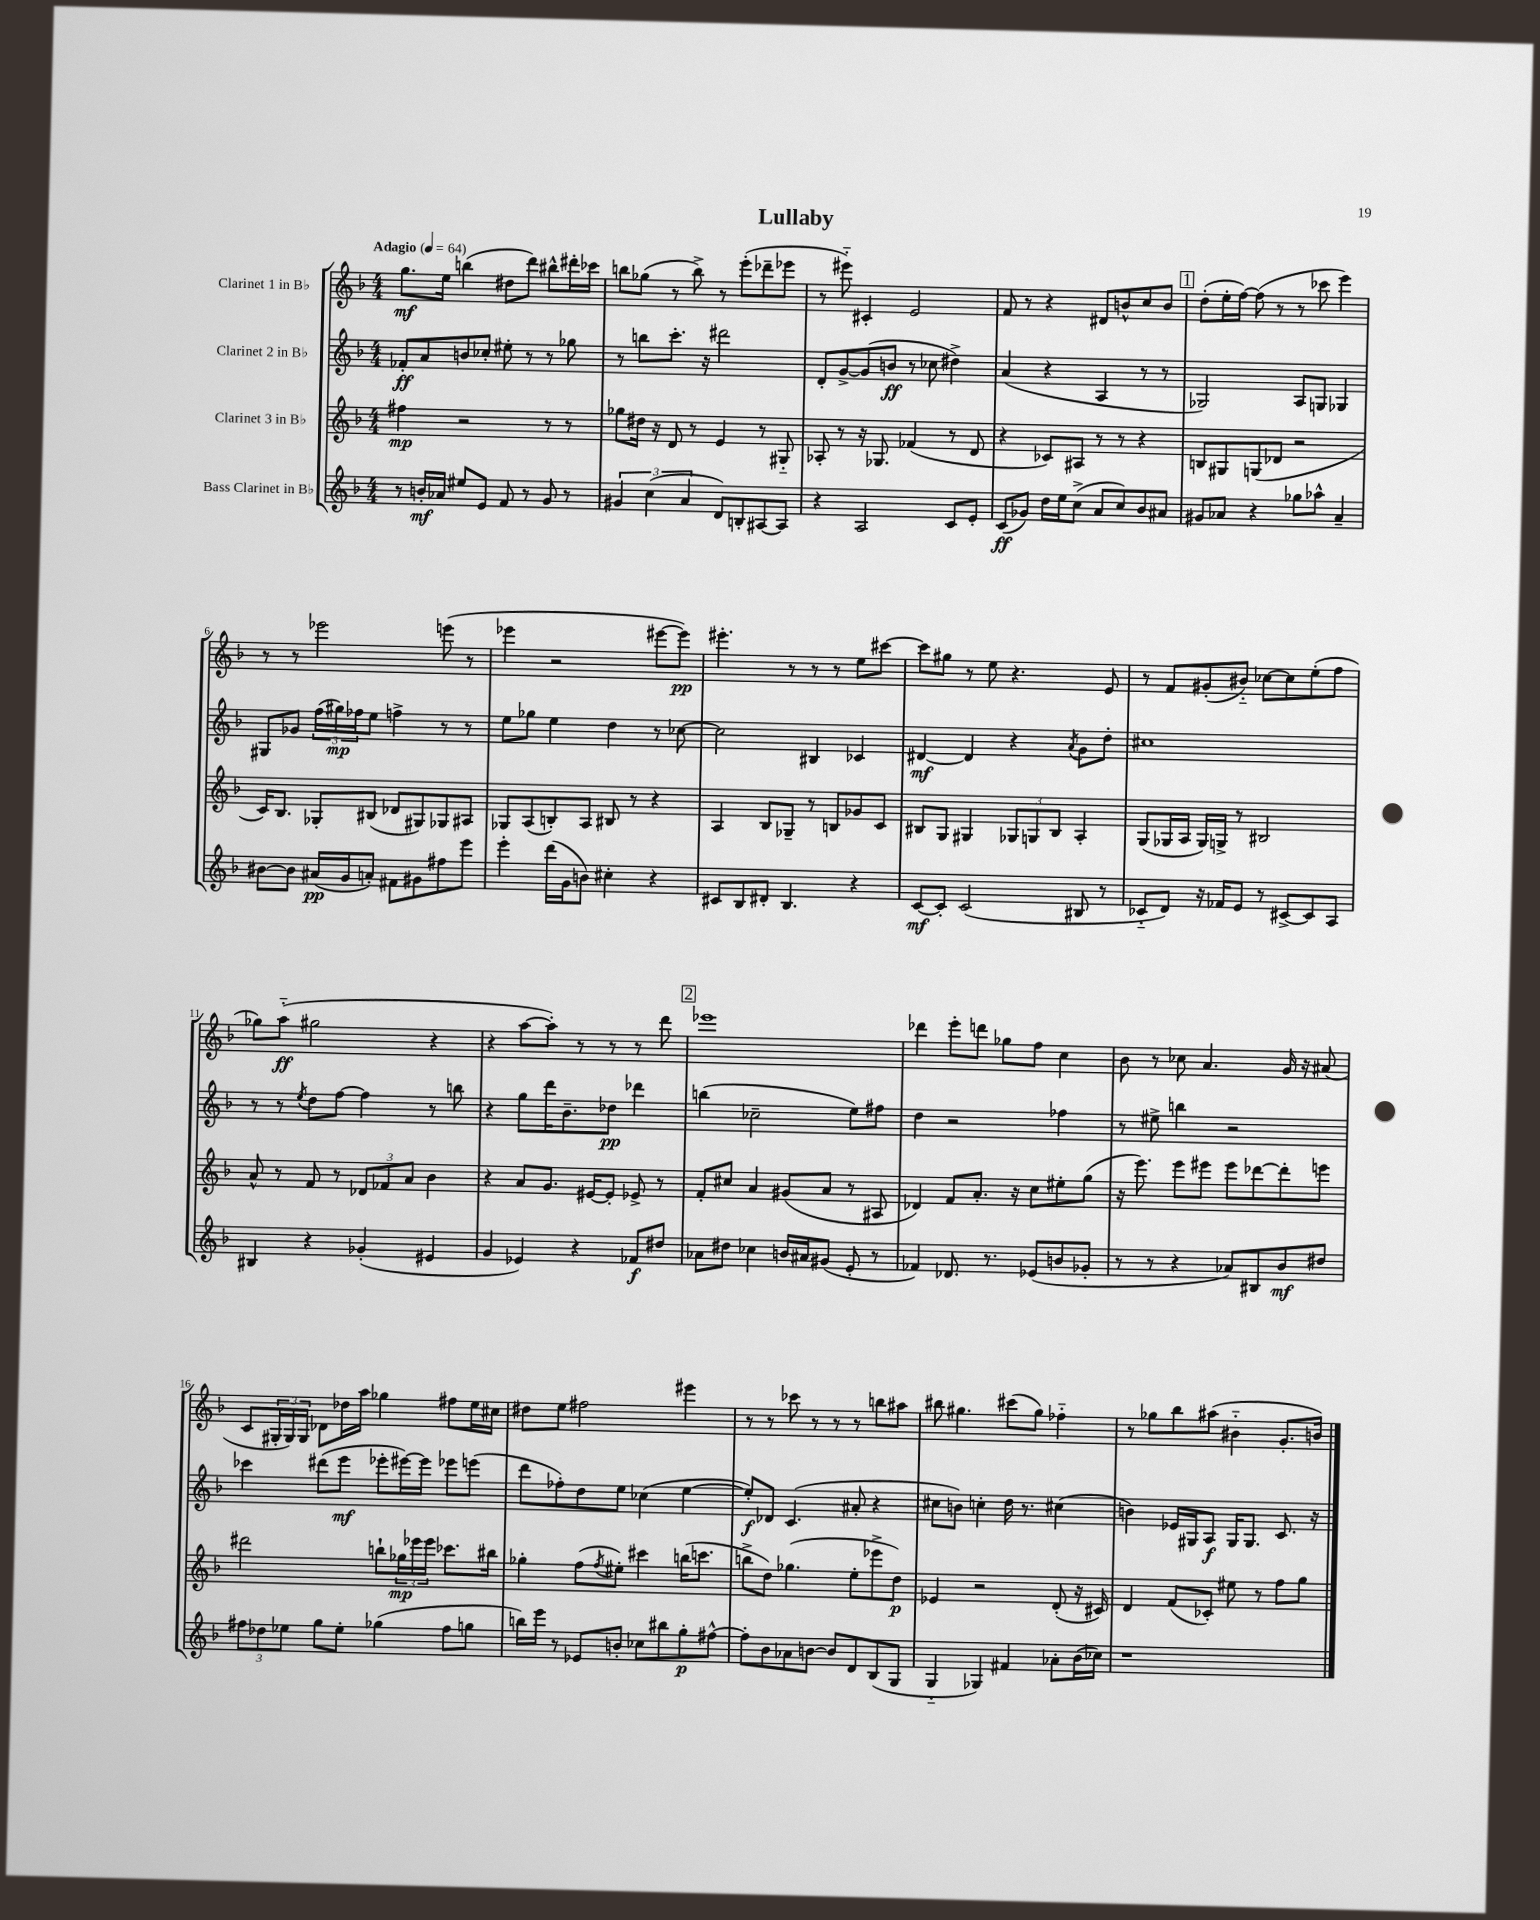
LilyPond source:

\header { title = "Lullaby" }
<<
\new StaffGroup <<
\new Staff = "s0" \with { instrumentName = "Clarinet 1 in Bb" } {
    \clef treble \key f \major \numericTimeSignature \time 4/4 \tempo "Adagio" 4 = 64
    g''8.\mf e''16 b''4( dis''8 d'''8) bis''8-^ dis'''16-. ces'''16 |
    b''8 ges''8( r8 b''8->) r8 e'''8-.( des'''8-- ees'''8 |
    r8 eis'''8-_) cis'4-. e'2 |
    f'8 r8 r4 dis'8 b'8-^ c''8 b'8 |
    \mark \markup { \box "1" } d''8-.( e''16-. f''16~) f''8( r8 r8 ces'''8 e'''4) |
    r8 r8 ees'''2 e'''8( r8 |
    ees'''4 r2 eis'''8~ eis'''8\pp) |
    eis'''4.-. r8 r8 r8 e''8 cis'''8~ |
    cis'''8 gis''8 r8 e''8 r4. e'8 |
    r8 f'8 gis'8-.( bis'8-_) ces''8~ ces''8 e''8-.( f''8 |
    ges''8) a''8-_\ff( gis''2 r4 |
    r4 a''8~ a''8-.) r8 r8 r8 d'''8 |
    \mark \markup { \box "2" } ees'''1 |
    des'''4 e'''8-. d'''8 ges''8 f''8 c''4 |
    bes'8 r8 ces''8 a'4. g'16 r16 ais'8( |
    c'8 \tuplet 3/2 { gis16-. gis16) gis16 } des'8 des''16 a''16 ges''4 fis''8 e''16 cis''16 |
    dis''8 e''8 fis''2 eis'''4 |
    r8 r8 ces'''8 r8 r8 r8 b''8 ais''8 |
    bis''8 gis''4. cis'''8( gis''8) fes''4-_ |
    r8 ges''8 bes''8 ais''8( bis'4-_ g'8.-. b'16) \bar "|." |
}
\new Staff = "s1" \with { instrumentName = "Clarinet 2 in Bb" } {
    \clef treble \key f \major \numericTimeSignature \time 4/4
    fes'8-.\ff a'8 b'8 ces''8-. eis''8-. r8 r8 ges''8 |
    r8 b''8 c'''8.-. r16 dis'''2 |
    d'8-. g'8~-> g'8( b'8\ff r8 ces''8 dis''4->) |
    a'4( r4 a4 r8 r8 |
    \mark \markup { \box "1" } ges2) a8 g8 ges4 |
    gis8 ges'8 \tuplet 3/2 { f''16( gis''16\mp) fes''16 } e''8 f''4-> r8 r8 |
    e''8 ges''8 e''4 d''4 r8 ces''8~ |
    ces''2 bis4 ces'4 |
    dis'4~\mf dis'4 r4 \acciaccatura { a'8 } g'8 d''8-. |
    cis''1 |
    r8 r8 \acciaccatura { e''8 } d''8 f''8~ f''4 r8 b''8 |
    r4 g''8 d'''16 bes'8.-- des''8\pp des'''4 |
    \mark \markup { \box "2" } b''4( ces''2-- e''8) fis''8 |
    d''4 r2 fes''4 |
    r8 eis''8-> b''4 r2 |
    ces'''4 dis'''8( e'''8\mf ees'''8-. eis'''16~) eis'''16 ees'''8 e'''8( |
    d'''8 fes''8-.) d''8 e''8 ces''4( e''4~ |
    e''8-.\f) des'8 c'4.( ais'8-. r4 |
    cis''8 b'8) c''4-. d''16 r8. cis''4( |
    b'4) ees'16 gis16 a8\f gis16 gis8. c'8. r16 \bar "|." |
}
\new Staff = "s2" \with { instrumentName = "Clarinet 3 in Bb" } {
    \clef treble \key f \major \numericTimeSignature \time 4/4
    fis''4\mp r2 r8 r8 |
    ges''8 dis''16 r16 d'8 r8 e'4 r8 gis8-_ |
    aes8-. r8 r16 ges8. fes'4( r8 d'8 |
    r4 ces'8) ais8 r8 r8 r4 |
    \mark \markup { \box "1" } b8 gis8 g8( des'8 r2 |
    c'16) bes8. ges8-. bis8( des'8 gis8) ges8 ais8 |
    ges8 a8( b8-.) a8 bis8 r8 r4 |
    a4 bes8 ges8-- r8 b8 ges'8 c'8 |
    bis8 g8 gis4 \tuplet 3/2 { ges8 g8 bis8 } a4-. |
    g8( ges16 a16 ges16) g16-> r8 bis2 |
    a'8-^ r8 f'8 r8 \tuplet 3/2 { des'8 fes'8 a'8 } bes'4 |
    r4 a'8 g'8. eis'16~ eis'8-. ees'8-> r8 |
    \mark \markup { \box "2" } f'8-. cis''8 a'4 gis'8( a'8 r8 ais8 |
    des'4) f'8 a'8.-. r16 c''8 eis''8-. g''8( |
    r16 e'''8.) e'''8 eis'''8 eis'''8 des'''8~ des'''8-. e'''8 |
    dis'''2 b''8-! \tuplet 3/2 { ges''16\mp ees'''16 ees'''16 } ces'''8. bis''16 |
    ges''4-. f''8( \acciaccatura { f''8 } eis''8-.) cis'''4 b''16( c'''8. |
    b''8-> d''8) ges''4.( e''8-. ees'''8-> d''8\p) |
    ees'4 r2 d'8-.( r16 cis'16) |
    d'4 f'8( ces'8-.) eis''8 r8 f''8 g''8 \bar "|." |
}
\new Staff = "s3" \with { instrumentName = "Bass Clarinet in Bb" } {
    \clef treble \key f \major \numericTimeSignature \time 4/4
    r8 b'16-.\mf aes'16 eis''8 e'8 f'8 r8 g'8 r8 |
    \tuplet 3/2 { gis'4 c''4( a'4 } d'8) b8-. ais8~ ais8 |
    r4 a2 c'8 e'8-. |
    c'8\ff( ges'8) d''16 e''16 c''8->( a'8 c''8) bes'8 ais'8 |
    \mark \markup { \box "1" } gis'8 aes'8 r4 ges''8 aes''8-^ aes'4-- |
    bis'8~ bis'8 ais'16\pp( g'16 a'8-.) fis'8 gis'8 fis''8 e'''8 |
    e'''4-. d'''16( g'16 b'8) cis''4-. r4 |
    cis'8 bes8 dis'8-. bes4. r4 |
    c'8~\mf c'8-. c'2( bis8 r8 |
    ces'8-_ d'8) r16 fes'16 e'8 r8 cis'8~-> cis'8 a8 |
    bis4 r4 ges'4-.( eis'4 |
    g'4 ees'4) r4 fes'8\f dis''8 |
    \mark \markup { \box "2" } aes'8 dis''8 ces''4 b'16 ais'16 gis'8( e'8-. r8 |
    fes'4) des'8. r8. ees'8( b'8 ges'8-. |
    r8 r8 r4 aes'8) bis8 bes'8\mf dis''8 |
    \tuplet 3/2 { fis''8 des''8 ees''8 } g''8 ees''8-. ges''4( fis''8 g''8 |
    b''16) e'''16 r8 ees'8 b'8-. ces''8 bis''8 g''8-.\p fis''8~-^ |
    fis''8-. bes'8 aes'8 b'8~ b'8 d'8 bes8( g8 |
    g4-_ ges4) fis'4 aes'8-. bes'16( ces''16) |
    r1 \bar "|." |
}
>>
>>
